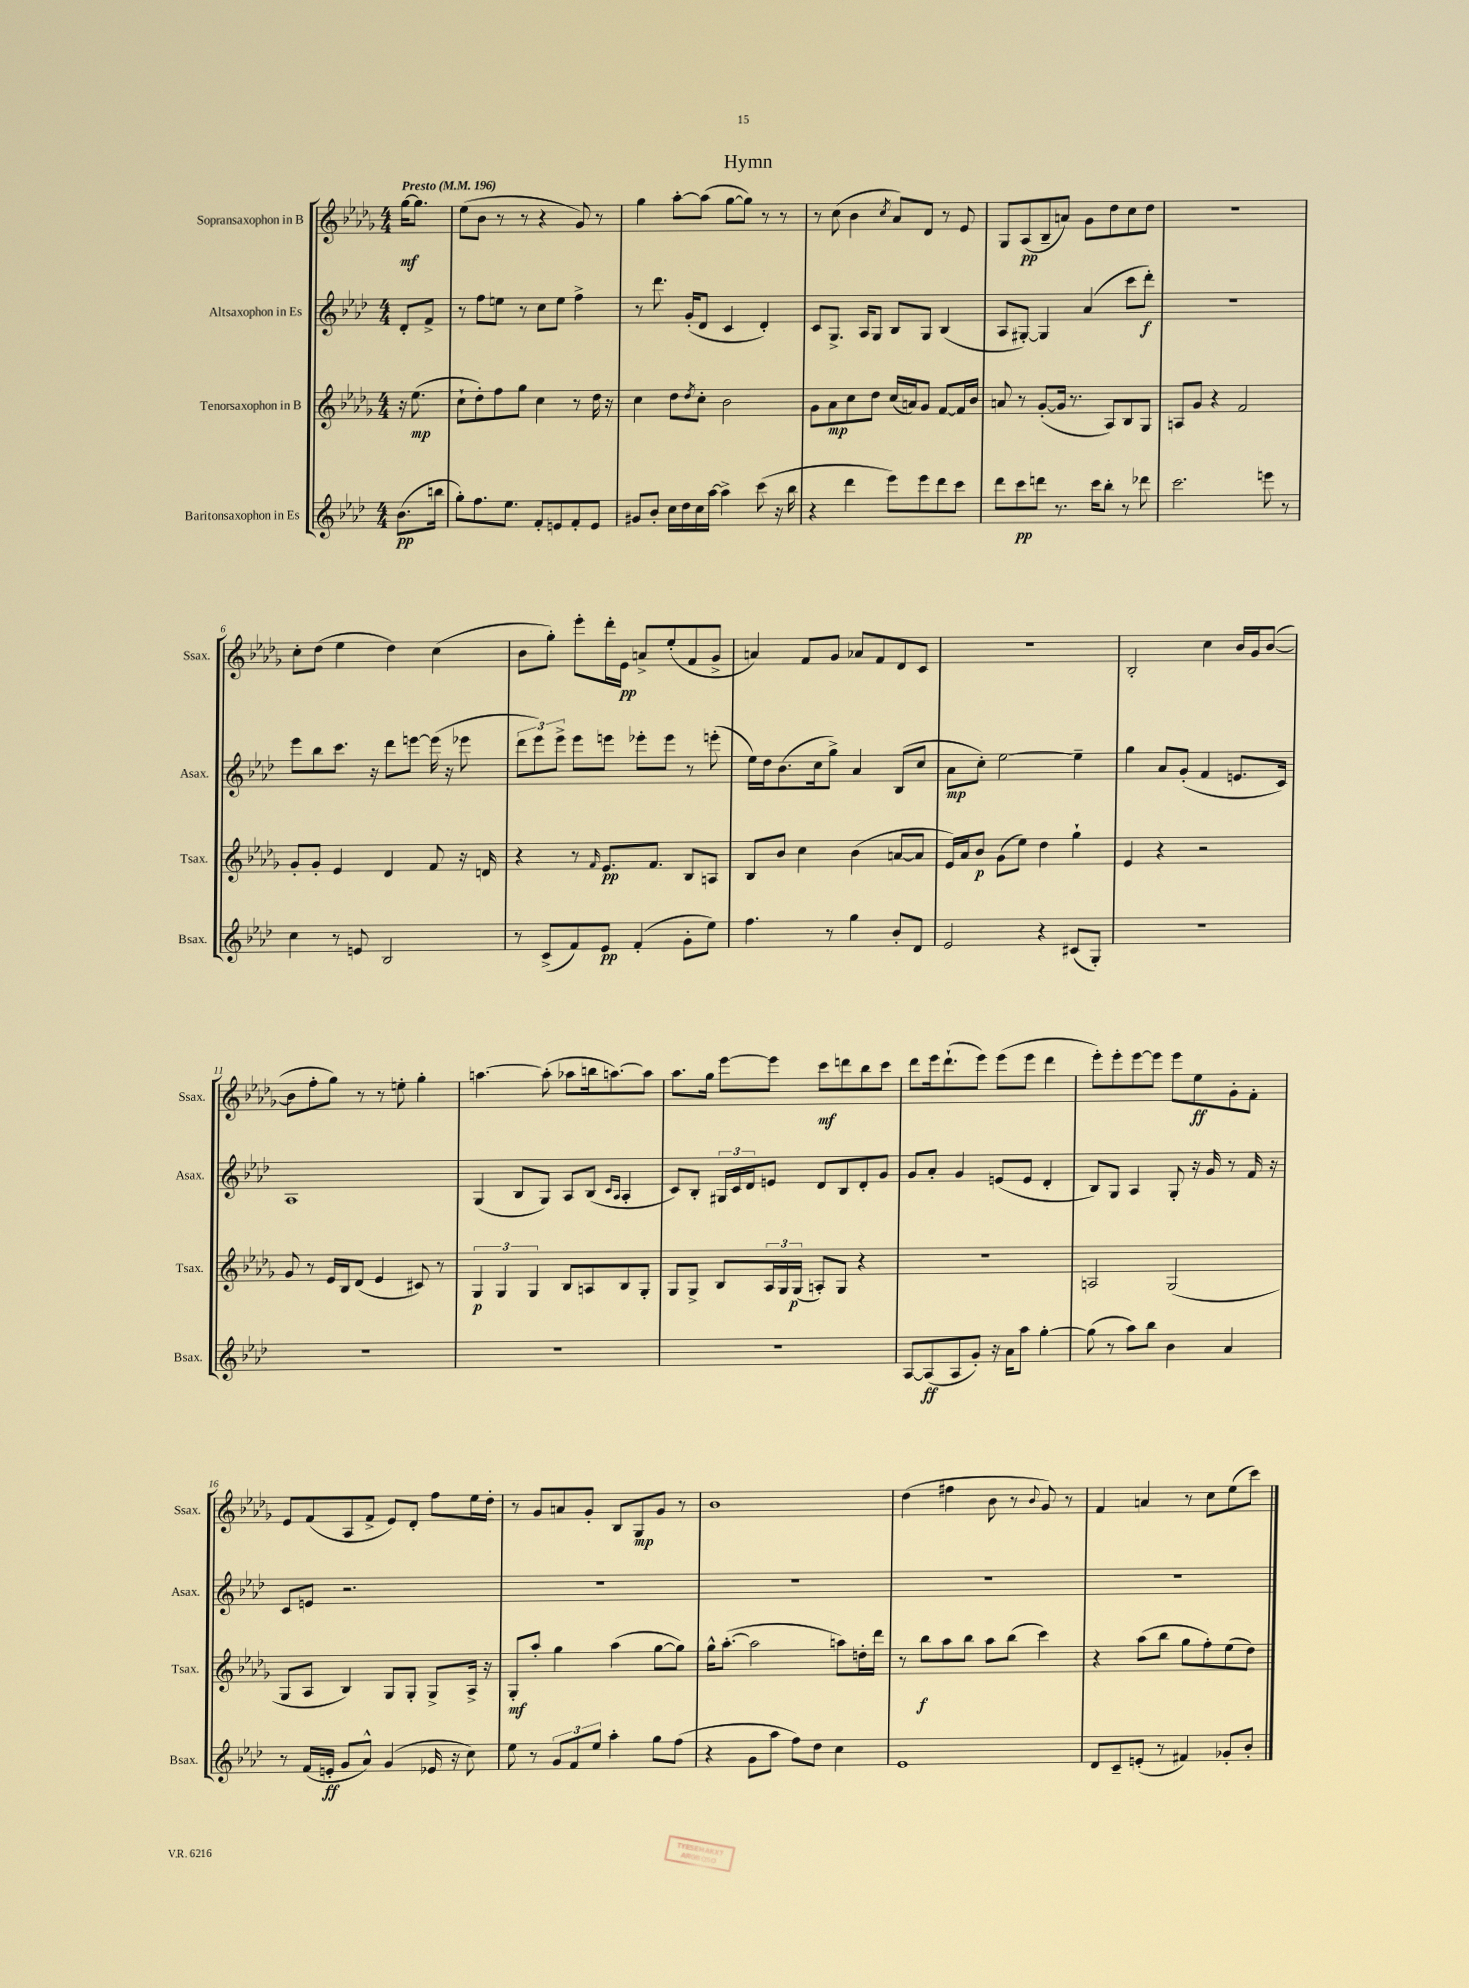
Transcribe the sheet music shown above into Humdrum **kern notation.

**kern	**dynam	**kern	**dynam	**kern	**dynam	**kern	**dynam
*part4	*part4	*part3	*part3	*part2	*part2	*part1	*part1
*staff4	*staff4	*staff3	*staff3	*staff2	*staff2	*staff1	*staff1
*I"Baritonsaxophon in Es	*	*I"Tenorsaxophon in B	*	*I"Altsaxophon in Es	*	*I"Sopransaxophon in B	*
*I'Bsax.	*	*I'Tsax.	*	*I'Asax.	*	*I'Ssax.	*
*clefG2	*	*clefG2	*	*clefG2	*	*clefG2	*
*k[b-e-a-d-]	*	*k[b-e-a-d-g-]	*	*k[b-e-a-d-]	*	*k[b-e-a-d-g-]	*
*M4/4	*	*M4/4	*	*M4/4	*	*M4/4	*
*MM196	*	*MM196	*	*MM196	*	*MM196	*
=	=	=	=	=	=	=	=
!	!	!	!	!	!	!LO:TX:a:B:t=Presto	!
(8.b-\L	pp	16r	.	8d-'/L	.	[16gg-\KL	mf
.	.	(8.ee-\	mp	.	.	8.gg-\J]	.
.	.	.	.	8f^/J	.	.	.
16bbn\Jk	.	.	.	.	.	.	.
=1	=1	=1	=1	=1	=1	=1	=1
8gg'\L)	.	8cc`\L	.	8r	.	(8ee-\L	.
8.ff\	.	8dd-'\)	.	8ff\L	.	8b-\J	.
.	.	8ff\	.	8een\J	.	8r	.
8.ee-\J	.	.	.	.	.	.	.
.	.	8gg-\J	.	8r	.	8r	.
8f'/L	.	4cc\	.	8cc\L	.	4r	.
8en/	.	.	.	8ee\J	.	.	.
8f'/	.	8r	.	4ff^\	.	8g-/)	.
8e/J	.	16dd-\	.	.	.	8r	.
.	.	16r	.	.	.	.	.
=2	=2	=2	=2	=2	=2	=2	=2
8g#X/L	.	4cc\	.	8r	.	4gg-\	.
8b-'/J	.	.	.	8.ddd-\	.	.	.
16cc\LL	.	8dd-\L	.	.	.	[8aa-'\L	.
16dd-\	.	.	.	(16g'/KL	.	.	.
.	.	8qdd-/	.	.	.	.	.
16cc\	.	8cc'\J	.	8d-/J	.	(8aa-\J]	.
[16aa-\JJ	.	.	.	.	.	.	.
4aa-^\]	.	2b-\	.	4c/	.	[8gg-\L	.
.	.	.	.	.	.	8gg-\J])	.
(8ccc\	.	.	.	4d-'/)	.	8r	.
16r	.	.	.	.	.	8r	.
16bb-\	.	.	.	.	.	.	.
=3	=3	=3	=3	=3	=3	=3	=3
4r	.	8g-\L	.	8c/L	.	8r	.
.	.	8a-\	mp	8.G^/J	.	(8cc\	.
4ddd-\	.	8cc\	.	.	.	4b-\	.
.	.	.	.	16A-/KL	.	.	.
.	.	8dd-\J	.	8G/J	.	.	.
.	.	.	.	.	.	8qcc/	.
8eee-\L)	.	(16cc/LL	.	8B-/L	.	8a-/L)	.
.	.	16an/J)	.	.	.	.	.
8eee-\	.	8g-/J	.	8G/J	.	8d-/J	.
8ddd-\	.	[8f/L	.	(4B-/	.	8r	.
8ccc\J	.	16f/L]	.	.	.	8e-/	.
.	.	16b-/JJ	.	.	.	.	.
=4	=4	=4	=4	=4	=4	=4	=4
8ddd-\L	.	8an/	.	8A-/L	.	8G-/L	.
8ccc\	pp	8r	.	[8G#X'/J)	.	(8A-/	pp
8dddn\J	.	([8g-'/L	.	4G#/]	.	8B-~/	.
8.r	.	16g-/Jk]	.	.	.	8an/J)	.
.	.	8.r	.	.	.	.	.
.	.	.	.	(4a-/	.	8g-\L	.
16ccc\KL	.	.	.	.	.	.	.
8bb-'\J	.	8A-/L)	.	.	.	8dd-\	.
8r	.	8B-/	.	8ccc\L	.	8cc\	.
8ddd-X\	.	8G-/J	.	8ddd-'\J)	f	8dd-\J	.
=5	=5	=5	=5	=5	=5	=5	=5
2.ccc\	.	8An/L	.	1r	.	1r	.
.	.	8g-/J	.	.	.	.	.
.	.	4r	.	.	.	.	.
.	.	2f/	.	.	.	.	.
8eeen\	.	.	.	.	.	.	.
8r	.	.	.	.	.	.	.
!!LO:LB:g=z
=6	=6	=6	=6	=6	=6	=6	=6
4cc\	.	8g-'/L	.	8eee-\L	.	8cc'\L	.
.	.	8g-'/J	.	8bb-\	.	(8dd-\J	.
8r	.	4e-/	.	8.ccc\J	.	4ee-\	.
8en/	.	.	.	.	.	.	.
.	.	.	.	16r	.	.	.
2B-/	.	4d-/	.	8ddd-\L	.	4dd-\)	.
.	.	.	.	[8eeen\J	.	.	.
.	.	8f/	.	(16eee\]	.	(4cc\	.
.	.	.	.	16r	.	.	.
.	.	16r	.	8eee-X\	.	.	.
.	.	16dn/	.	.	.	.	.
=7	=7	=7	=7	=7	=7	=7	=7
8r	.	4r	.	12ddd-\L	.	8b-\L	.
.	.	.	.	12eee-\)	.	.	.
(8c^/L	.	.	.	.	.	8gg-'\J)	.
.	.	.	.	12eee-^\J	.	.	.
8f/)	.	8r	.	8eee-\L	.	8eee-'\L	.
.	.	16qqf/	.	.	.	.	.
8e-/J	pp	8.e-/L	pp	8eeen\J	.	16ddd-'\L	.
.	.	.	.	.	.	16e-\JJ	pp
(4f'/	.	.	.	8eee-X'\L	.	8an^/L	.
.	.	8.f/J	.	.	.	.	.
.	.	.	.	8eee-\J	.	(8ee-'/	.
8g'\L	.	8B-/L	.	8r	.	8f/	.
8ee-\J)	.	8An/J	.	(8eeen'\	.	8g-^/J	.
=8	=8	=8	=8	=8	=8	=8	=8
4.ff\	.	8B-/L	.	16ee-\LL)	.	4an/)	.
.	.	.	.	16dd-\J	.	.	.
.	.	8b-/J	.	(8.b-\	.	.	.
.	.	4cc\	.	.	.	8f/L	.
.	.	.	.	16cc\k	.	.	.
8r	.	.	.	8gg^\J)	.	8g-/J	.
4gg\	.	(4b-\	.	4a-/	.	8a-X/L	.
.	.	.	.	.	.	8f/	.
8b-'/L	.	[8an/L	.	(8B-/L	.	8d-/	.
8d-/J	.	8a/J]	.	8cc/J	.	8c/J	.
=9	=9	=9	=9	=9	=9	=9	=9
2e-/	.	16e-/LL)	.	8a-\L	mp	1r	.
.	.	16a-/J	.	.	.	.	.
.	.	8b-/J	p	8cc'\J)	.	.	.
.	.	(8g-\L	.	[2ee-\	.	.	.
.	.	8ee-\J)	.	.	.	.	.
4r	.	4dd-\	.	.	.	.	.
(8c#X/L	.	4gg-`\	.	4ee-~\]	.	.	.
8G'/J)	.	.	.	.	.	.	.
=10	=10	=10	=10	=10	=10	=10	=10
1r	.	4e-/	.	4gg\	.	2B-'/	.
.	.	4r	.	8a-/L	.	.	.
.	.	.	.	(8g'/J	.	.	.
.	.	2r	.	4f/	.	4cc\	.
.	.	.	.	8.en/L	.	16b-/LL	.
.	.	.	.	.	.	16g-/J	.
.	.	.	.	.	.	([8b-/J	.
.	.	.	.	16c/Jk)	.	.	.
!!LO:LB:g=z
=11	=11	=11	=11	=11	=11	=11	=11
1r	.	8g-/	.	1A-	.	8b-\L]	.
.	.	8r	.	.	.	8ff'\	.
.	.	16e-/LL	.	.	.	8gg-\J)	.
.	.	16B-/J	.	.	.	.	.
.	.	(8d-/J	.	.	.	8r	.
.	.	4e-/	.	.	.	8r	.
.	.	.	.	.	.	8een'\	.
.	.	8c#X/)	.	.	.	4gg-'\	.
.	.	8r	.	.	.	.	.
=12	=12	=12	=12	=12	=12	=12	=12
1r	.	6G-/	p	(4G/	.	[4.aan\	.
.	.	6G-/	.	.	.	.	.
.	.	.	.	8B-/L	.	.	.
.	.	6G-/	.	.	.	.	.
.	.	.	.	8G/J)	.	(8aa'\]	.
.	.	8B-/L	.	8A-/L	.	8aa-X\L	.
.	.	8An/	.	(8B-/J	.	16bbn\k	.
.	.	.	.	.	.	[8.aan\)	.
.	.	.	.	16qqc/LL	.	.	.
.	.	.	.	16qqA-/JJ	.	.	.
.	.	8B-/	.	4A-'/	.	.	.
.	.	8G-'/J	.	.	.	8aa\J]	.
=13	=13	=13	=13	=13	=13	=13	=13
1r	.	8G-/L	.	8c/L)	.	8.aa-\L	.
.	.	8G-^/J	.	8B-'/J	.	.	.
.	.	.	.	.	.	16gg-\Jk	.
.	.	8B-/L	.	24G#X/LL	.	[8eee-\L	.
.	.	.	.	24c/	.	.	.
.	.	.	.	24d-/J	.	.	.
.	.	24A-/L	.	8en/J	.	8eee-\J]	.
.	.	24G-/	.	.	.	.	.
.	.	(24G-/JJ	p	.	.	.	.
.	.	8An'/L)	.	8d-/L	.	8ccc\L	mf
.	.	8G-/J	.	8B-/	.	8dddn\	.
.	.	4r	.	8d-'/	.	8bb-\	.
.	.	.	.	8g/J	.	8ccc\J	.
=14	=14	=14	=14	=14	=14	=14	=14
[8A-/L	.	1r	.	8g/L	.	8ddd-\L	.
(8A-/]	ff	.	.	8a-'/J	.	16eee-\k	.
.	.	.	.	.	.	(8.ddd-`\	.
8A-/	.	.	.	4g/	.	.	.
8g'/J)	.	.	.	.	.	8eee-\J)	.
16r	.	.	.	(8en/L	.	(8eee-\L	.
16a-\KL	.	.	.	.	.	.	.
8aa-\J	.	.	.	8e/J	.	8eee-\J	.
[4gg'\	.	.	.	4d-'/	.	4ddd-\	.
=15	=15	=15	=15	=15	=15	=15	=15
(8gg\]	.	2An/	.	8B-/L)	.	8eee-'\L)	.
8r	.	.	.	8G/J	.	8eee-'\	.
8aa-\L)	.	.	.	4A-/	.	[8eee-\	.
8bb-\J	.	.	.	.	.	8eee-\J]	.
4b-\	.	(2G-/	.	8G'/	.	8eee-\L	.
.	.	.	.	16r	.	8ee-\	ff
.	.	.	.	16g/	.	.	.
4a-/	.	.	.	8r	.	8g-'\	.
.	.	.	.	16f/	.	8f'\J	.
.	.	.	.	16r	.	.	.
!!LO:LB:g=z
=16	=16	=16	=16	=16	=16	=16	=16
8r	.	8G-/L	.	8c/L	.	8e-/L	.
(16f/LL	.	8A-/J	.	8en/J	.	(8f/	.
16en'/JJ	ff	.	.	.	.	.	.
8g/L	.	4B-/)	.	2.r	.	8A-/	.
8a-^^/J)	.	.	.	.	.	8f^/J	.
(4g/	.	8G-/L	.	.	.	8e-/L)	.
.	.	8G-'/J	.	.	.	8d-'/J	.
16e-X/	.	8G-^/L	.	.	.	8ff\L	.
16r	.	.	.	.	.	.	.
8cc\)	.	16A-^/Jk	.	.	.	16ee-\L	.
.	.	16r	.	.	.	16dd-'\JJ	.
=17	=17	=17	=17	=17	=17	=17	=17
8ee-\	.	8G-'/L	mf	1r	.	8r	.
8r	.	8aa-'/J	.	.	.	8g-/L	.
12g/L	.	4gg-\	.	.	.	8an/	.
12f/	.	.	.	.	.	.	.
.	.	.	.	.	.	8g-'/J	.
12ee-/J	.	.	.	.	.	.	.
4aa-'\	.	(4aa-\	.	.	.	8B-/L	.
.	.	.	.	.	.	8G-/	mp
8gg\L	.	[8gg-\L	.	.	.	8g-/J	.
(8ff\J	.	8gg-\J])	.	.	.	8r	.
=18	=18	=18	=18	=18	=18	=18	=18
4r	.	16gg-^^\KL	.	1r	.	1b-	.
.	.	([8.aa-'\J	.	.	.	.	.
8g\L	.	2aa-\]	.	.	.	.	.
8aa-\J	.	.	.	.	.	.	.
8ff\L)	.	.	.	.	.	.	.
8dd-\J	.	.	.	.	.	.	.
4cc\	.	8aan\L)	.	.	.	.	.
.	.	16ddn'\L	.	.	.	.	.
.	.	16ddd-\JJ	.	.	.	.	.
=19	=19	=19	=19	=19	=19	=19	=19
1e-	.	8r	.	1r	.	(4dd-\	.
.	.	8bb-\L	f	.	.	.	.
.	.	8aa-\	.	.	.	4ff#X\	.
.	.	8bb-\J	.	.	.	.	.
.	.	8aa-\L	.	.	.	8b-\	.
.	.	(8bb-\J	.	.	.	8r	.
.	.	.	.	.	.	8qqb-/	.
.	.	4ccc\)	.	.	.	8g-/)	.
.	.	.	.	.	.	8r	.
=20	=20	=20	=20	=20	=20	=20	=20
8d-/L	.	4r	.	1r	.	4f/	.
8c~/	.	.	.	.	.	.	.
(8en'/J	.	(8aa-\L	.	.	.	4an/	.
8r	.	8bb-\J	.	.	.	.	.
4f#X/)	.	8gg-\L	.	.	.	8r	.
.	.	8ff'\)	.	.	.	8cc\L	.
8g-X'/L	.	(8ee-\	.	.	.	(8ee-\	.
8b-'/J	.	8dd-\J)	.	.	.	8ccc\J)	.
==	==	==	==	==	==	==	==
*-	*-	*-	*-	*-	*-	*-	*-
